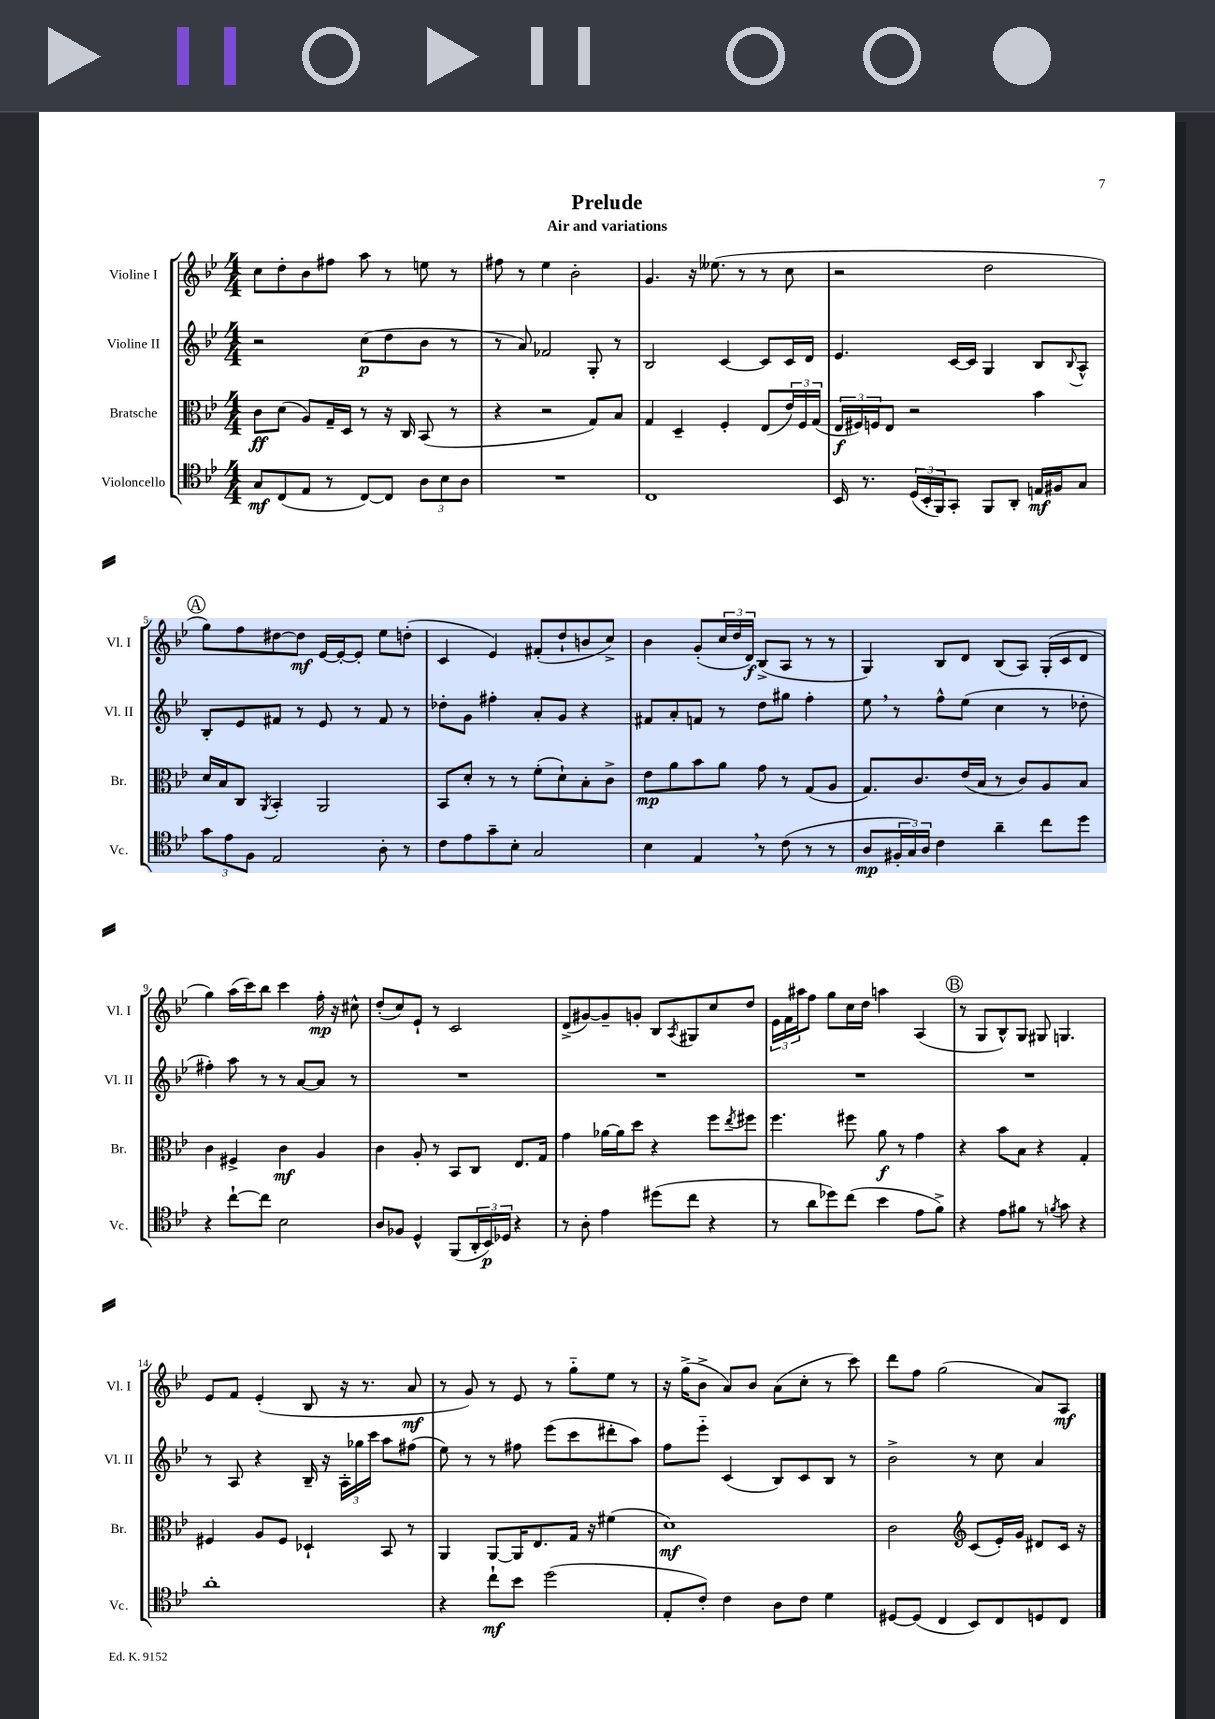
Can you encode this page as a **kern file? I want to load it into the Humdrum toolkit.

**kern	**dynam	**kern	**dynam	**kern	**dynam	**kern	**dynam
*part4	*part4	*part3	*part3	*part2	*part2	*part1	*part1
*staff4	*staff4	*staff3	*staff3	*staff2	*staff2	*staff1	*staff1
*I"Violoncello	*	*I"Bratsche	*	*I"Violine II	*	*I"Violine I	*
*I'Vc.	*	*I'Br.	*	*I'Vl. II	*	*I'Vl. I	*
*clefC4	*	*clefC3	*	*clefG2	*	*clefG2	*
*k[b-e-]	*	*k[b-e-]	*	*k[b-e-]	*	*k[b-e-]	*
*M4/4	*	*M4/4	*	*M4/4	*	*M4/4	*
=1	=1	=1	=1	=1	=1	=1	=1
8G/L	mf	8c\L	ff	2r	.	8cc\L	.
(8C/	.	(8d\J	.	.	.	8dd'\	.
8E-/J	.	8A/L)	.	.	.	8b-\	.
8r	.	16G~/L	.	.	.	8ff#X\J	.
.	.	16D/JJ	.	.	.	.	.
[8C/L)	.	8r	.	(8cc\L	p	8aa\	.
8C/J]	.	16r	.	8dd\	.	8r	.
.	.	16C/	.	.	.	.	.
12A\L	.	(8BB-/	.	8b-\J	.	8een\	.
12B-\	.	.	.	.	.	.	.
.	.	8r	.	8r	.	8r	.
12A\J	.	.	.	.	.	.	.
=2	=2	=2	=2	=2	=2	=2	=2
1r	.	4r	.	8r	.	8ff#X\	.
.	.	.	.	8a/)	.	8r	.
.	.	2r	.	2f-X/	.	4ee-\	.
.	.	.	.	.	.	2b-'\	.
.	.	8G/L)	.	8G'/	.	.	.
.	.	8B-/J	.	8r	.	.	.
=3	=3	=3	=3	=3	=3	=3	=3
1C	.	4G/	.	2B-/	.	4.g/	.
.	.	4D~/	.	.	.	.	.
.	.	.	.	.	.	16r	.
.	.	.	.	.	.	(8.ee--X\	.
.	.	4F'/	.	[4c/	.	.	.
.	.	.	.	.	.	8r	.
.	.	(8E-/L	.	8c/L]	.	8r	.
.	.	24e-/L)	.	16c/L	.	8cc\	.
.	.	24F/	.	.	.	.	.
.	.	.	.	16d/JJ	.	.	.
.	.	(24G/JJ	.	.	.	.	.
=4	=4	=4	=4	=4	=4	=4	=4
16BB-/	.	24E-/LL	f	4.e-/	.	2r	.
.	.	24F#X/)	.	.	.	.	.
8.r	.	.	.	.	.	.	.
.	.	24Fn/J	.	.	.	.	.
.	.	8E-/J	.	.	.	.	.
(24D/LL	.	2r	.	.	.	.	.
24BB-'/	.	.	.	.	.	.	.
24FF/J)	.	.	.	.	.	.	.
8GG'/J	.	.	.	[16c/LL	.	.	.
.	.	.	.	16c/JJ]	.	.	.
8FF/L	.	.	.	4G/	.	2dd\	.
8AA'/J	.	.	.	.	.	.	.
16En/LL	mf	4b-\	.	8B-/L	.	.	.
16F#X/J	.	.	.	.	.	.	.
.	.	.	.	8qqB-/	.	.	.
8G/J	.	.	.	8A^^/J	.	.	.
!!LO:LB:g=z
!!LO:REH:place=s1:t=A
=5	=5	=5	=5	=5	=5	=5	=5
12g\L	.	16d/LL	.	8B-'/L	.	8gg\L)	.
.	.	16B-/J	.	.	.	.	.
12e-\	.	.	.	.	.	.	.
.	.	8C/J	.	8e-/	.	8ff\	.
12F\J	.	.	.	.	.	.	.
.	.	8qAA/	.	.	.	.	.
2E-/	.	4BB-'/	.	8f#X/J	.	[8dd#X\	.
.	.	.	.	8r	.	8dd#\J]	mf
.	.	2AA/	.	8e-/	.	[16e-/LL	.
.	.	.	.	.	.	16e-'/J_	.
.	.	.	.	8r	.	8e-'/J]	.
8A'\	.	.	.	8f#/	.	8ee-\L	.
8r	.	.	.	8r	.	(8ddn'\J	.
=6	=6	=6	=6	=6	=6	=6	=6
8c\L	.	8BB-/L	.	8dd-X'\L	.	4c/	.
8e-\	.	8d'/J	.	8g\J	.	.	.
8g~\	.	8r	.	4ff#X'\	.	4e-/)	.
8B-'\J	.	8r	.	.	.	.	.
2G/	.	(8f'\L	.	8a'/L	.	(8f#X'/L	.
.	.	8d`\)	.	8g/J	.	8dd`/	.
.	.	8B-'\	.	4r	.	8bn/	.
.	.	8c^\J	.	.	.	8cc^/J)	.
=7	=7	=7	=7	=7	=7	=7	=7
4B-\	.	8e-\L	mp	8f#X/L	.	4b-\	.
.	.	8a\	.	8a'/	.	.	.
4E-,/	.	8b-\	.	8fn/J	.	(8g'/L	.
.	.	8a\J	.	8r	.	24cc/L	.
.	.	.	.	.	.	24dd/	.
.	.	.	.	.	.	24d/JJ)	f
8r	.	8g\	.	8dd\L	.	(8B-^/L	.
(8c\	.	8r	.	8gg#X\J	.	8A/J	.
8r	.	(8G/L	.	4ff'\	.	8r	.
8r	.	8A/J	.	.	.	8r	.
=8	=8	=8	=8	=8	=8	=8	=8
8A/L	mp	8.G/L)	.	8ee-,\	.	4G/)	.
24F#X'/L	.	.	.	8r	.	.	.
24G/)	.	.	.	.	.	.	.
.	.	8.c/	.	.	.	.	.
24A/JJ	.	.	.	.	.	.	.
4c\	.	.	.	8ff^^\L	.	8B-/L	.
.	.	(16e-/L	.	(8ee-\J	.	8d/J	.
.	.	16B-/JJ	.	.	.	.	.
4a~\	.	8r	.	4cc\	.	(8B-/L	.
.	.	8c/L)	.	.	.	8A/J)	.
8cc\L	.	8A/	.	8r	.	(16G'/LL	.
.	.	.	.	.	.	16c/J	.
8dd\J	.	8B-/J	.	8dd-X'\	.	8d/J	.
!!LO:LB:g=z
=9	=9	=9	=9	=9	=9	=9	=9
4r	.	4c\	.	4ff#X'\)	.	4gg\)	.
[8cc`\L	.	4F#X^/	.	8aa\	.	(16aa\LL	.
.	.	.	.	.	.	16ccc\J)	.
8cc\J]	.	.	.	8r	.	8bb-\J	.
2B-\	.	4c\	mf	8r	.	4ccc\	.
.	.	.	.	[8a/L	.	.	.
.	.	4A/	.	8a/J]	.	16ff'\	mp
.	.	.	.	.	.	16r	.
.	.	.	.	8r	.	8cc#X^^\	.
=10	=10	=10	=10	=10	=10	=10	=10
8A/L	.	4c\	.	1r	.	(8dd'/L	.
8F-X/J	.	.	.	.	.	8cc/)	.
4D^^/	.	8A'/	.	.	.	8e-`/J	.
.	.	8r	.	.	.	8r	.
(8FF/L	.	8BB-/L	.	.	.	2c/	.
24AA'/L	.	8C/J	.	.	.	.	.
24BB-/)	p	.	.	.	.	.	.
24D-X/JJ	.	.	.	.	.	.	.
4r	.	8.E-/L	.	.	.	.	.
.	.	16G/Jk	.	.	.	.	.
=11	=11	=11	=11	=11	=11	=11	=11
8r	.	4g\	.	1r	.	(8d^/L	.
8A'\	.	.	.	.	.	[8g#X/)	.
4e-\	.	[16a-X\LL	.	.	.	8g#~/]	.
.	.	16a-\J]	.	.	.	.	.
.	.	8dd\J	.	.	.	8gn'/J	.
(8dd#X\L	.	4r	.	.	.	8B-/L	.
.	.	.	.	.	.	8qA/	.
8cc\J	.	.	.	.	.	8G#X/	.
4r	.	8ff\L	.	.	.	8cc/	.
.	.	8qee-/	.	.	.	.	.
.	.	8ff#X\J	.	.	.	8dd/J	.
=12	=12	=12	=12	=12	=12	=12	=12
8r	.	4.ff\	.	1r	.	24e-\LL	.
.	.	.	.	.	.	24f\	.
.	.	.	.	.	.	24aa#X\J	.
8a\L	.	.	.	.	.	8ff\J	.
8dd-X\)	.	.	.	.	.	8gg\L	.
(8cc\J	.	8ff#X\	.	.	.	16cc\L	.
.	.	.	.	.	.	16dd\JJ	.
4b-\	.	8a\	f	.	.	4aan\	.
.	.	8r	.	.	.	.	.
8e-\L	.	4g\	.	.	.	(4A/	.
8f^\J)	.	.	.	.	.	.	.
!!LO:REH:place=s1:t=B
=13	=13	=13	=13	=13	=13	=13	=13
4r	.	4r	.	1r	.	8r	.
.	.	.	.	.	.	8G/L	.
8e-\L	.	8b-\L	.	.	.	8B-^^/)	.
8f#X\J	.	8B-\J	.	.	.	8G/J	.
8r	.	4r	.	.	.	8G#X/	.
8qfn/	.	.	.	.	.	.	.
8g\	.	.	.	.	.	4.Gn/	.
4r	.	4G'/	.	.	.	.	.
!!LO:LB:g=z
=14	=14	=14	=14	=14	=14	=14	=14
1a'	.	4F#X/	.	8r	.	8e-/L	.
.	.	.	.	8A/	.	8f/J	.
.	.	8A/L	.	4r	.	(4e-'/	.
.	.	8F#/J	.	.	.	.	.
.	.	4D-X`/	.	16B-~/	.	8B-/	.
.	.	.	.	16r	.	.	.
.	.	.	.	24A'\LL	.	16r	.
.	.	.	.	24gg-X\	.	.	.
.	.	.	.	.	.	8.r	.
.	.	.	.	24ccc\JJ	.	.	.
.	.	8BB-/	.	8aa\L	.	.	.
.	.	8r	.	(8ff#X\J	.	8a/	mf
=15	=15	=15	=15	=15	=15	=15	=15
4r	.	4AA/	.	8ee-\)	.	8r	.
.	.	.	.	8r	.	8g/)	.
8cc`\L	mf	[8AA/L	.	8r	.	8r	.
8b-\J	.	16AA/K]	.	8ff#X\	.	8e-/	.
.	.	8.E-/	.	.	.	.	.
(2dd\	.	.	.	(8eee-\L	.	8r	.
.	.	16G/Jk	.	8ccc\	.	8gg\L	.
.	.	16r	.	.	.	.	.
.	.	(4f#X\	.	8ddd#X'\	.	8ee-\J	.
.	.	.	.	8aa\J)	.	8r	.
=16	=16	=16	=16	=16	=16	=16	=16
8E-'/L	.	1d)	mf	8ff\L	.	16r	.
.	.	.	.	.	.	(16gg^\KL	.
8c'/J)	.	.	.	8eee-\J	.	8b-^\J	.
4c\	.	.	.	(4c/	.	8a/L)	.
.	.	.	.	.	.	8b-/J	.
8A\L	.	.	.	8B-/L)	.	(8a\L	.
8c\J	.	.	.	8c/	.	8cc'\J	.
4d\	.	.	.	8B-/J	.	8r	.
.	.	.	.	8r	.	8ccc\)	.
=17	=17	=17	=17	=17	=17	=17	=17
[8D#X/L	.	2c\	.	2b-^\	.	8ddd\L	.
(8D#/J]	.	.	.	.	.	8ff\J	.
4C/	.	.	.	.	.	(2gg\	.
*	*	*clefG2	*	*	*	*	*
8BB-/L)	.	(8c/L	.	8r	.	.	.
8C/	.	16e-'/L)	.	8cc\	.	.	.
.	.	16g/JJ	.	.	.	.	.
8Dn/	.	8d#X/L	.	4a/	.	8a/L)	.
8C/J	.	16c/Jk	.	.	.	8A/J	mf
.	.	16r	.	.	.	.	.
==	==	==	==	==	==	==	==
*-	*-	*-	*-	*-	*-	*-	*-
